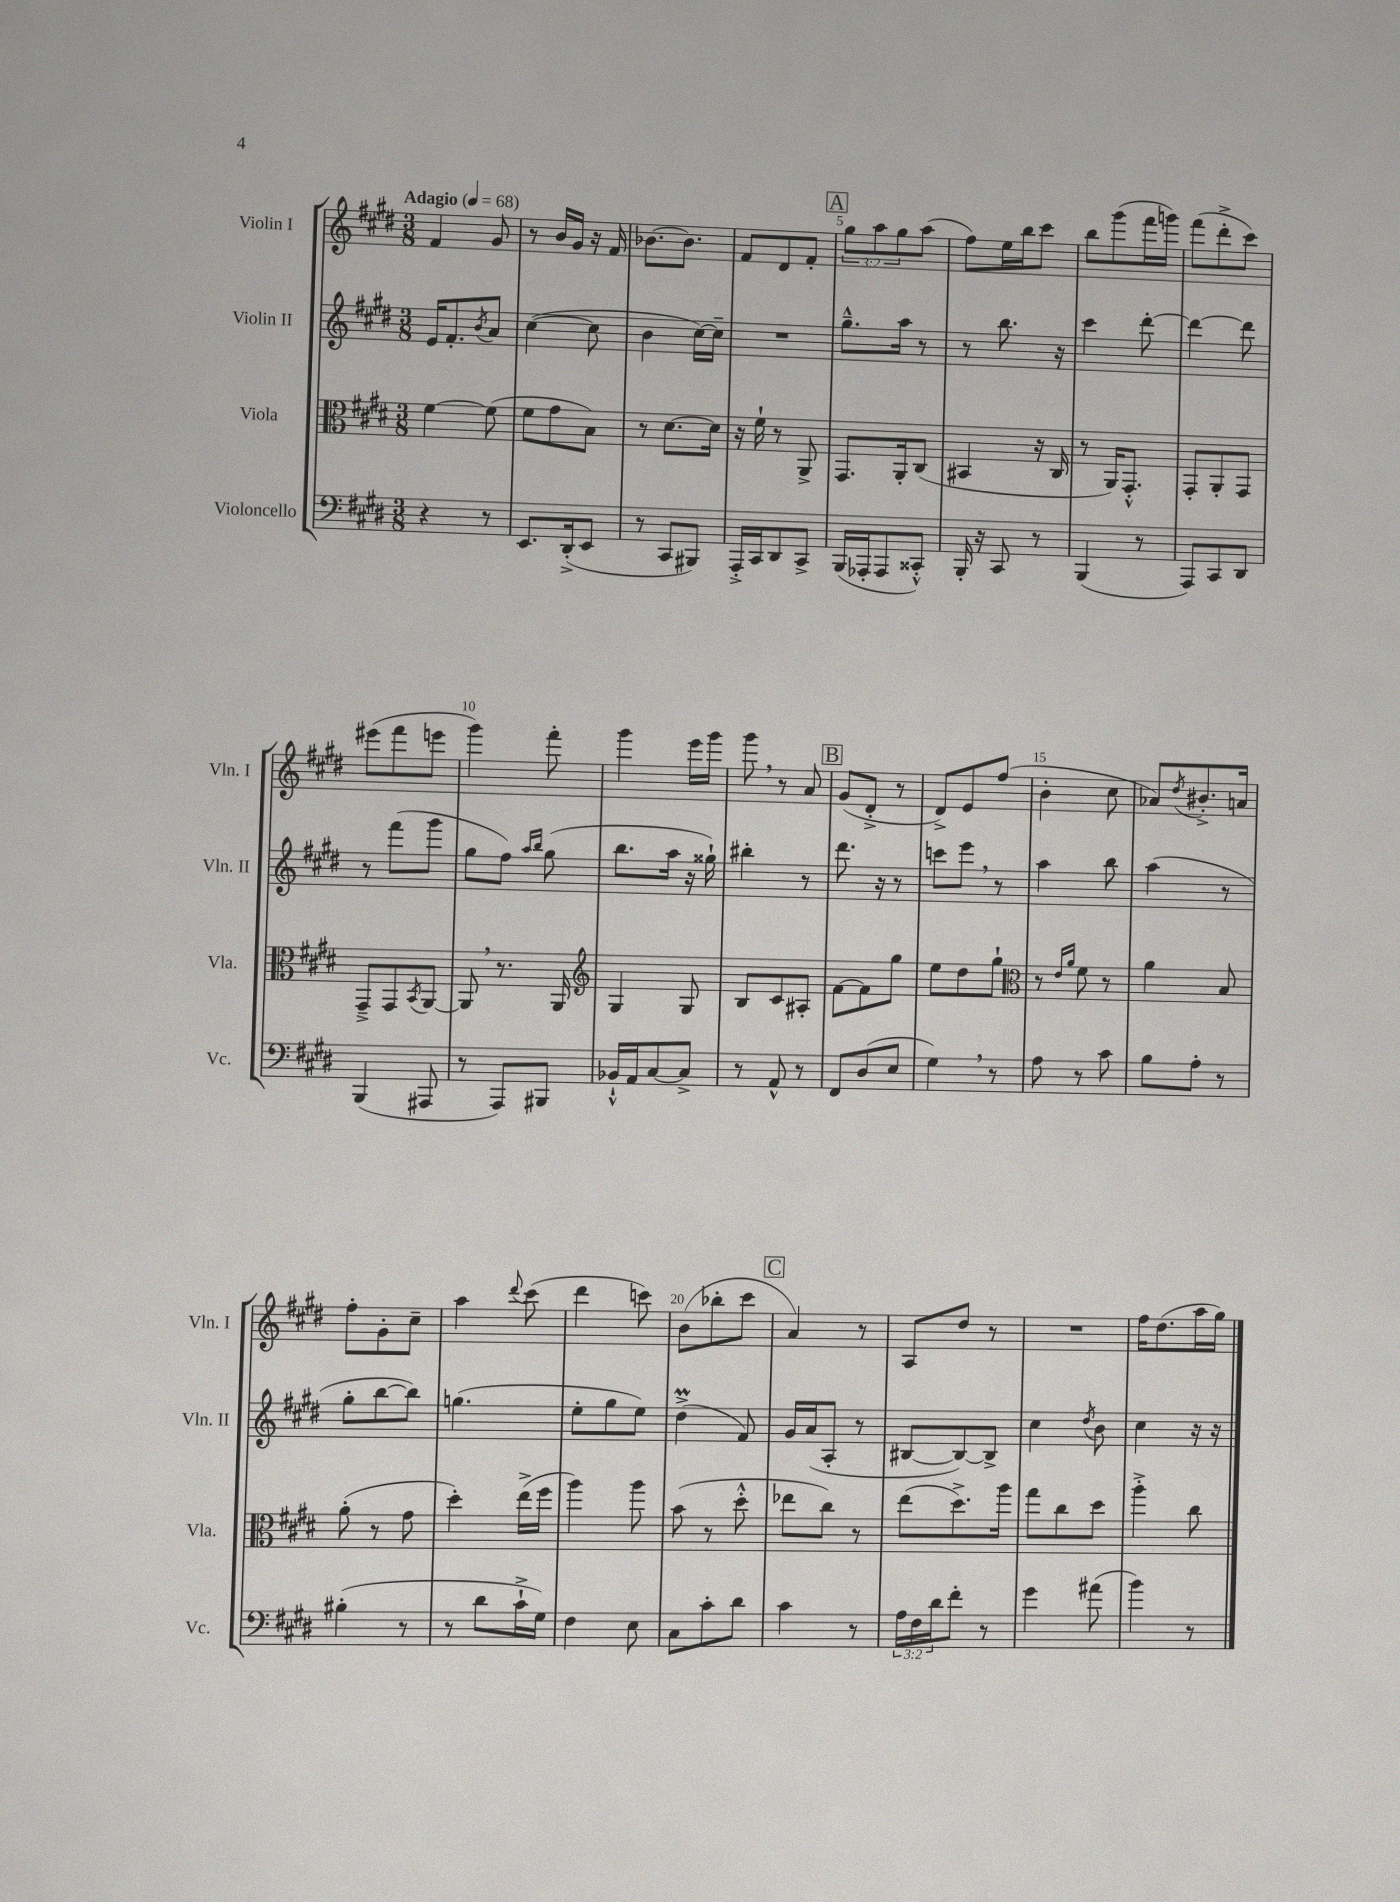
<<
\new StaffGroup <<
\new Staff = "s0" \with { instrumentName = "Violin I" shortInstrumentName = "Vln. I" } {
    \clef treble \key e \major \numericTimeSignature \time 3/8 \override Staff.TupletNumber.text = #tuplet-number::calc-fraction-text \tempo "Adagio" 4 = 68
    fis'4 gis'8 |
    r8 b'16 gis'16 r16 fis'16 |
    bes'8.~ bes'8. |
    fis'8 dis'8 fis'8-. |
    \mark \markup { \box "A" } \tuplet 3/2 { gis''8 a''8 gis''8 } a''8( |
    fis''8) e''16 b''16 cis'''8 |
    b''8 gis'''8( fis'''16 g'''16) |
    fis'''8( dis'''8-.-> cis'''8) |
    eis'''8( fis'''8 e'''8 |
    gis'''4) fis'''8-. |
    gis'''4 e'''16 gis'''16 |
    gis'''8 \breathe r8 a'8 |
    \mark \markup { \box "B" } gis'8( dis'8-.-> r8 |
    dis'8->) e'8 fis''8( |
    b'4-. cis''8 |
    aes'8) \acciaccatura { dis''8 } bis'8.-.-> a'16 |
    fis''8-. gis'8-. cis''8-- |
    a''4 \appoggiatura { dis'''8 } cis'''8( |
    dis'''4 c'''8) |
    b'8( bes''8-. cis'''8 |
    \mark \markup { \box "C" } a'4) r8 |
    a8 dis''8 r8 |
    R4. |
    fis''16 dis''8.( a''16 gis''16) \bar "|." |
}
\new Staff = "s1" \with { instrumentName = "Violin II" shortInstrumentName = "Vln. II" } {
    \clef treble \key e \major \numericTimeSignature \time 3/8
    e'16 fis'8.-. \acciaccatura { b'8 } a'8 |
    cis''4~( cis''8 |
    b'4 cis''16~) cis''16-- |
    R4. |
    \mark \markup { \box "A" } gis''8.---^ a''16 r8 |
    r8 b''8. r16 |
    cis'''4 dis'''8~-. |
    dis'''4~ dis'''8 |
    r8 fis'''8( gis'''8 |
    gis''8 fis''8) \grace { a''16 b''16 } gis''8( |
    b''8. a''16 r16 gisis''16-!) |
    bis''4-. r8 |
    \mark \markup { \box "B" } dis'''8. r16 r8 |
    c'''8 e'''8 \breathe r8 |
    a''4 b''8 |
    a''4( r8 |
    gis''8-. b''8~ b''8) |
    g''4.( |
    e''8-. gis''8 e''8) |
    dis''4->\prall( fis'8) |
    \mark \markup { \box "C" } gis'16 a'16( a8-. r8 |
    bis8~ bis8~) bis8-> |
    cis''4 \acciaccatura { dis''8 } b'8 |
    cis''4 r16 r16 \bar "|." |
}
\new Staff = "s2" \with { instrumentName = "Viola" shortInstrumentName = "Vla." } {
    \clef alto \key e \major \numericTimeSignature \time 3/8
    fis'4~ fis'8( |
    fis'8 gis'8 b8) |
    r8 dis'8.~ dis'16 |
    r16 fis'16-! r8 a,8-> |
    \mark \markup { \box "A" } gis,8. a,16-. cis8( |
    bis,4 r16 cis16 |
    r8 a,16) gis,8.-.-^ |
    gis,8-. a,8-. gis,8 |
    gis,8---> gis,8 \acciaccatura { b,8 } a,8~ |
    a,8 \breathe r8. a,16 |
    \clef treble gis4 gis8 |
    b8 cis'8 ais8-. |
    \mark \markup { \box "B" } fis'8~ fis'8 gis''8 |
    e''8 dis''8 gis''8-! |
    \clef alto r8 \grace { e'16 a'16 } fis'8 r8 |
    a'4 b8 |
    a'8-.( r8 gis'8 |
    dis''4-.) e''16->( fis''16 |
    a''4) a''8 |
    b'8( r8 dis''8-.-^ |
    \mark \markup { \box "C" } ees''8 cis''8) r8 |
    e''8( dis''8.->) a''16 |
    gis''8 cis''8 dis''8 |
    a''4-.-> cis''8 \bar "|." |
}
\new Staff = "s3" \with { instrumentName = "Violoncello" shortInstrumentName = "Vc." } {
    \clef bass \key e \major \numericTimeSignature \time 3/8 \override Staff.TupletNumber.text = #tuplet-number::calc-fraction-text
    r4 r8 |
    e,8. dis,16-.->( e,8 |
    r8 cis,8 bis,,8) |
    a,,16-.-> cis,16 dis,8 cis,8-> |
    \mark \markup { \box "A" } b,,16( aes,,16-. aes,,8 cisis,8-.-^) |
    b,,16-. r16 cis,8 r8 |
    b,,4( r8 |
    a,,8) cis,8 dis,8 |
    b,,4( ais,,8 |
    r8 a,,8) bis,,8 |
    bes,16-!-^ a,16 cis8~ cis8-> |
    r8 a,8-^ r8 |
    \mark \markup { \box "B" } fis,8 dis8( e8 |
    gis4) \breathe r8 |
    a8 r8 cis'8 |
    b8 a8-. r8 |
    bis4-.( r8 |
    r8 dis'8 cis'16-!-> gis16) |
    fis4 e8 |
    cis8 cis'8-. dis'8 |
    \mark \markup { \box "C" } cis'4 r8 |
    \tuplet 3/2 { a16 fis16 dis'16 } fis'8-. r8 |
    gis'4 ais'8( |
    b'4) r8 \bar "|." |
}
>>
>>
\layout { \context { \Score \override BarNumber.break-visibility = ##(#f #t #t) barNumberVisibility = #(every-nth-bar-number-visible 5) } }
